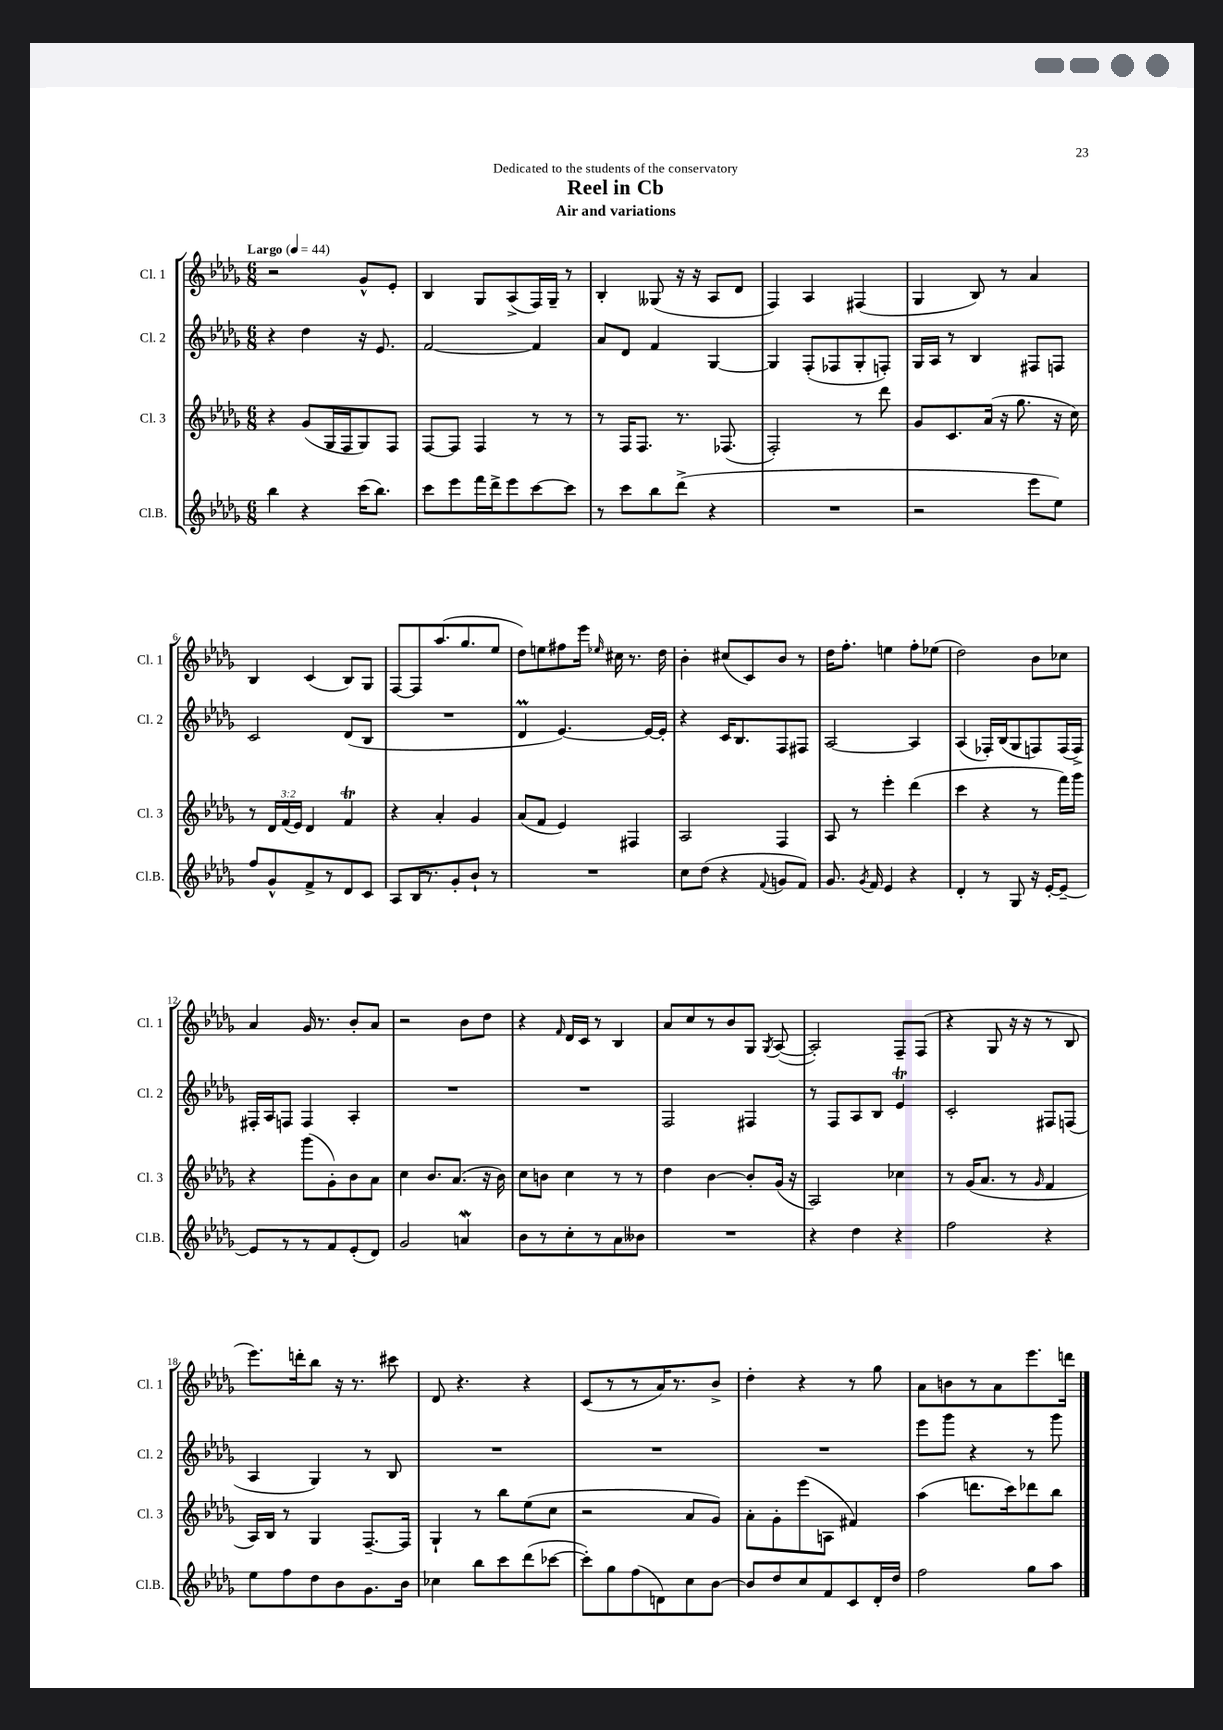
\header { title = "Reel in Cb" subtitle = "Air and variations" dedication = "Dedicated to the students of the conservatory" }
<<
\new StaffGroup <<
\new Staff = "s0" \with { instrumentName = "Cl. 1" shortInstrumentName = "Cl. 1" } {
    \clef treble \key des \major \numericTimeSignature \time 6/8 \tempo "Largo" 4 = 44
    \autoBeamOff r2 ges'8[-^ ees'8]-. |
    bes4 ges8[ aes8->( f16) ges16]-- r8 |
    bes4-. geses8( r16 r16 aes8[ des'8] |
    f4) aes4 fis4( |
    ges4 bes8) r8 aes'4 |
    bes4 c'4( bes8[) ges8] |
    f8[~ f8 aes''8.( ges''8. ees''8] |
    des''8[) e''8 fis''8 ees'''16] \grace { ees''16 } cis''16 r8. des''16 |
    bes'4-. cis''8[( c'8) bes'8] r8 |
    des''16[ f''8.]-. e''4 f''8[-. ees''8]( |
    des''2) bes'8[ ces''8] |
    aes'4 ges'16 r8. bes'8[-. aes'8] |
    r2 bes'8[ des''8] |
    r4 \grace { f'16 } des'16[ c'16] r8 bes4 |
    aes'8[ c''8 r8 bes'8 ges8] \acciaccatura { ges8 } aes8~( |
    aes2-.) f8[-- f8]( |
    r4 ges8 r16 r16 r8 bes8 |
    ees'''8.[) d'''16-. bes''8] r16 r8. cis'''8 |
    des'8 r4. r4 |
    c'8[( r8 r8 aes'16) r8. bes'8]-> |
    des''4-. r4 r8 ges''8 |
    aes'8[ b'8 r8 aes'8 ees'''8. d'''16] \bar "|." |
}
\new Staff = "s1" \with { instrumentName = "Cl. 2" shortInstrumentName = "Cl. 2" } {
    \clef treble \key des \major \numericTimeSignature \time 6/8
    \autoBeamOff r4 des''4 r16 ees'8. |
    f'2~ f'4 |
    aes'8[ des'8] f'4 ges4~ |
    ges4 f8[-.( fes8 ges8-. f8]-.) |
    ges16[ aes16] r8 bes4 fis8[ f8] |
    c'2 des'8[( bes8] |
    R2. |
    des'4\prall ees'4.~) ees'16[~ ees'16]-. |
    r4 c'16[ bes8. f8 fis8] |
    aes2~ aes4 |
    aes4( fes16[-.) bes16( ges8 f8) f16( f16]->) |
    fis16[-. aes16 f8] f4 aes4-. |
    R2. |
    R2. |
    f2 fis4 |
    r8 f8[ aes8 bes8] ees'4\trill |
    c'2-. fis8[ f8]( |
    aes4 ges4) r8 bes8 |
    R2. |
    R2. |
    R2. |
    ees'''8[ ges'''8] r4 r8 ges'''8 \bar "|." |
}
\new Staff = "s2" \with { instrumentName = "Cl. 3" shortInstrumentName = "Cl. 3" } {
    \clef treble \key des \major \numericTimeSignature \time 6/8 \override Staff.TupletNumber.text = #tuplet-number::calc-fraction-text
    \autoBeamOff r4 ges'8[( ges16 f16 ges8) f8] |
    f8[~ f8] f4 r8 r8 |
    r8 f16[ f8.] r8. fes8.( |
    f2-.) r8 des'''8 |
    ges'8[ c'8. aes'16]( r16 ges''8. r16 c''16) |
    r8 \tuplet 3/2 { des'16[ f'16( ees'16]) } des'4 f'4\trill |
    r4 aes'4-. ges'4 |
    aes'8[( f'8] ees'4) fis4 |
    aes2 f4 |
    aes8 r8 ees'''4-. des'''4( |
    c'''4 r4 r8 f'''16[) ges'''16] |
    r4 ges'''8[( ges'8-.) bes'8 aes'8] |
    c''4 bes'8.[ aes'8.]( r16 bes'16) |
    c''8[ b'8] c''4 r8 r8 |
    des''4 bes'4~ bes'8[-. ges'16]( r16 |
    aes2) ces''4 |
    r8 ges'16[( aes'8.] r8 \grace { ges'16 } f'4 |
    aes16[) bes16] r8 ges4 f8.[~-- f16] |
    ges4-! r8 bes''8[ ees''8( c''8] |
    r2 aes'8[ ges'8]) |
    aes'8[-. ges'8-. ees'''8( a8] fis'4) |
    aes''4( d'''8.[ c'''16) des'''8 bes''8] \bar "|." |
}
\new Staff = "s3" \with { instrumentName = "Cl.B." shortInstrumentName = "Cl.B." } {
    \clef treble \key des \major \numericTimeSignature \time 6/8
    \autoBeamOff bes''4 r4 c'''16[( bes''8.]) |
    c'''8[ ees'''8 f'''16 des'''16-> ees'''8 c'''8~ c'''8] |
    r8 c'''8[ bes''8 des'''8]->( r4 |
    R2. |
    r2 ees'''8[ ees''8]) |
    f''8[ ges'8-^ f'8-> r8 des'8 c'8] |
    aes8[ bes16 r8. ges'8-. bes'8]-! r8 |
    R2. |
    c''8[ des''8]( r4 \appoggiatura { f'8 } g'8[ f'8]) |
    ges'8. \acciaccatura { ges'8 } f'16 ees'4 r4 |
    des'4-. r8 ges8 r16 ees'16[~-. ees'8]~-- |
    ees'8[ r8 r8 f'8 ees'8-.( des'8]) |
    ges'2 a'4\mordent |
    bes'8[ r8 c''8-. r8 aes'8 beses'8] |
    R2. |
    r4 des''4 r4 |
    f''2 r4 |
    ees''8[ f''8 des''8 bes'8 ges'8. bes'16] |
    ces''4 bes''8[ c'''8 des'''8( ces'''8]~ |
    ces'''8[-.) ges''8 f''8( d'8) c''8 bes'8]~ |
    bes'8[ des''8 c''8 f'8 c'8 des'16-. des''16] |
    f''2 ges''8[ aes''8] \bar "|." |
}
>>
>>
